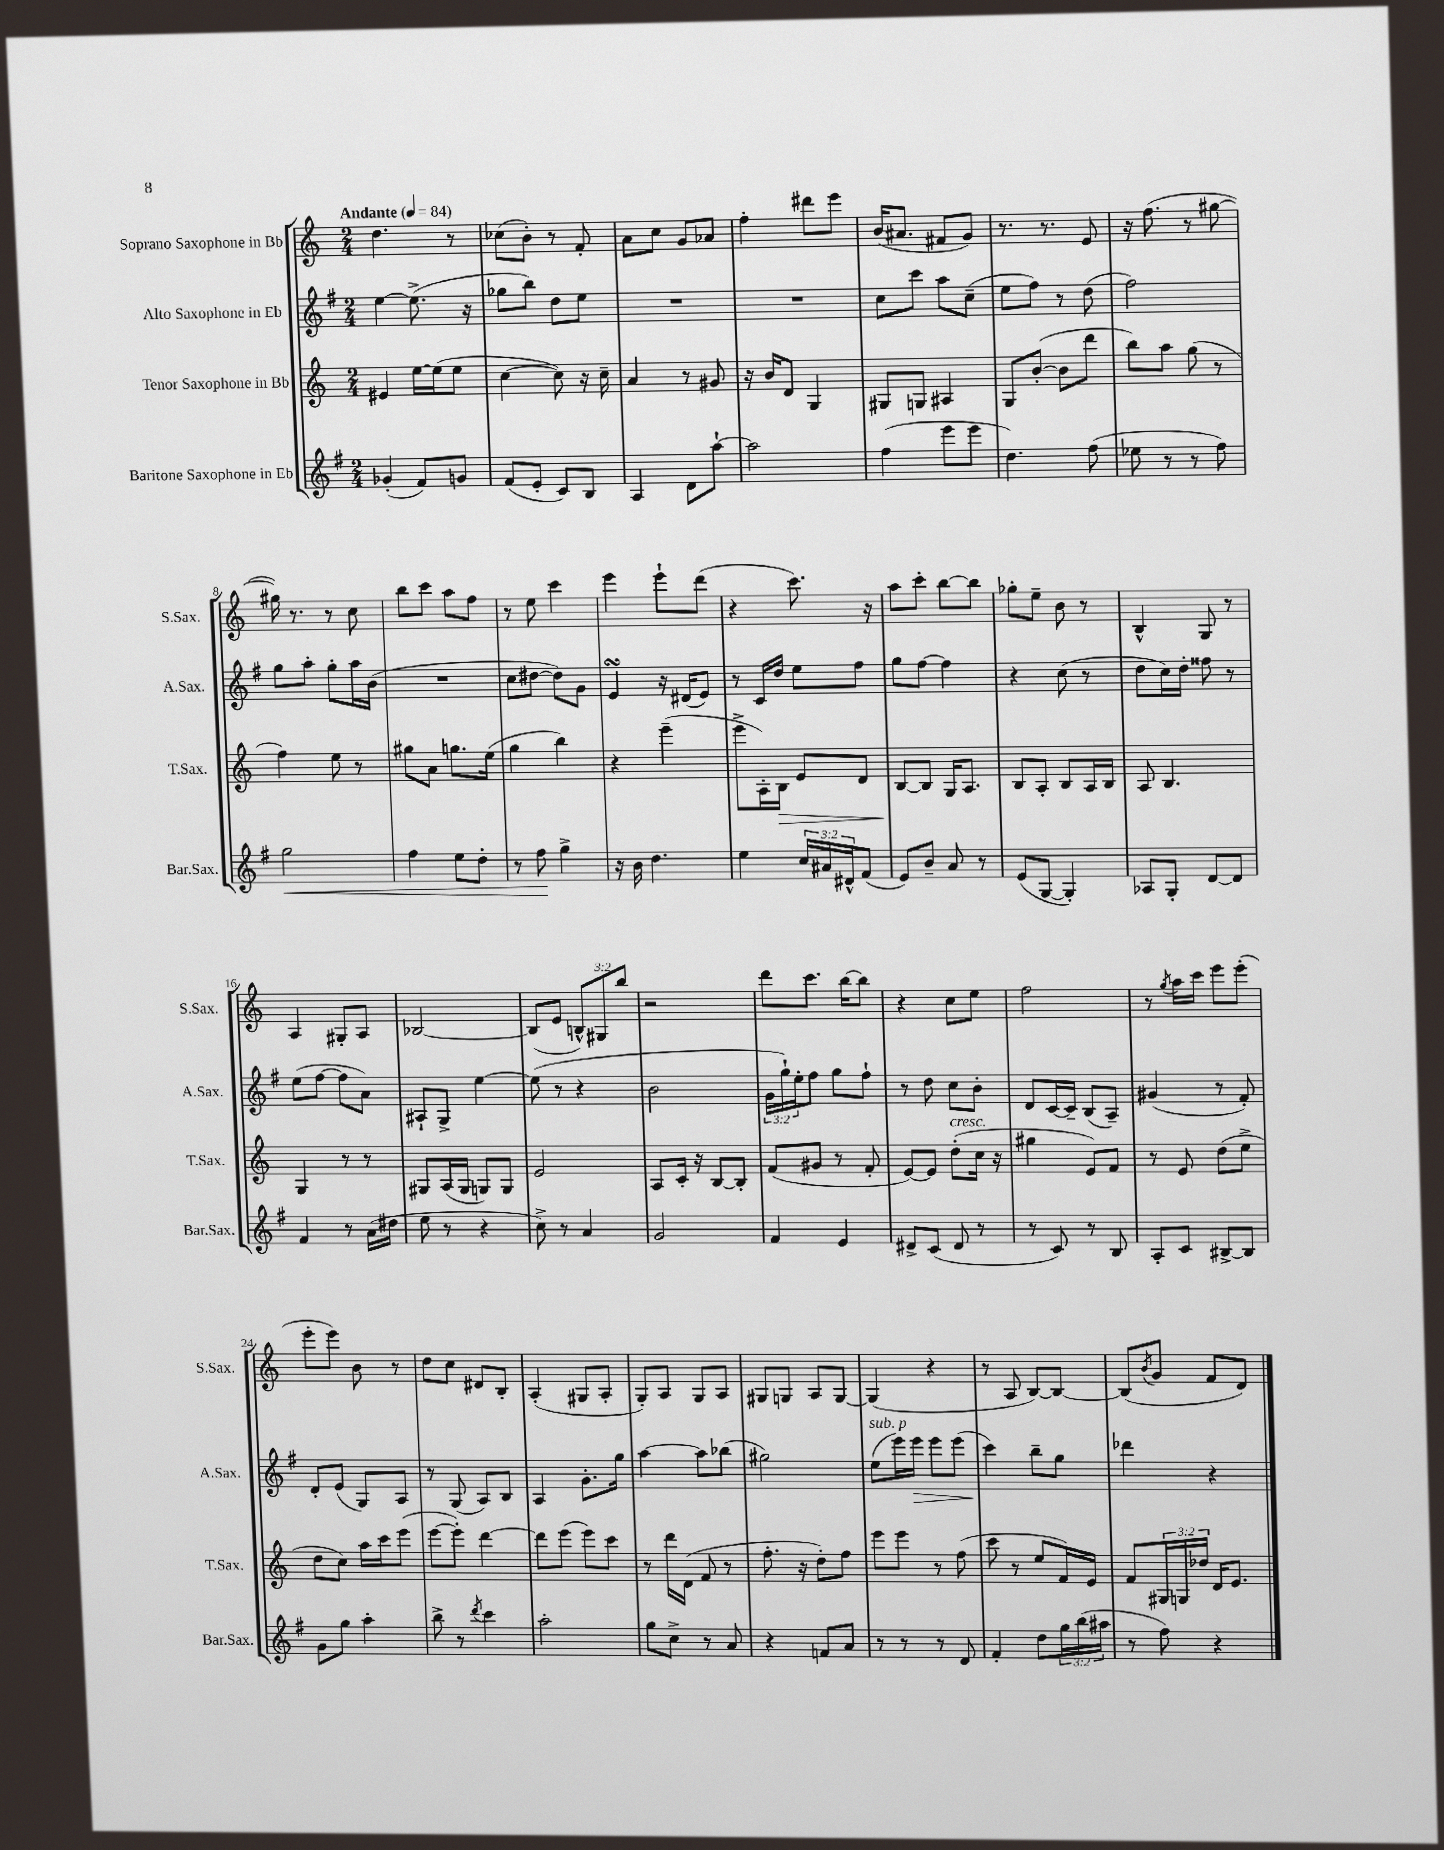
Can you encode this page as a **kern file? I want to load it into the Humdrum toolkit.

**kern	**kern	**kern	**kern
*staff4	*staff3	*staff2	*staff1
*clefG2	*clefG2	*clefG2	*clefG2
*k[f#]	*k[]	*k[f#]	*k[]
*M2/4	*M2/4	*M2/4	*M2/4
*MM84	*MM84	*MM84	*MM84
(4g-'	4e#	[4ee	4.dd
8f#)	[16ee	(8.ee^]	.
.	(16ee]	.	.
8g	8ee	.	8r
.	.	16r	.
=	=	=	=
(8f#	[4cc	8gg-	(8cc-
8e'	.	8bb)	8b')
8c)	8cc])	8dd	8r
8B	16r	8ee	8f'
.	16cc~	.	.
=	=	=	=
4A	4a	2r	8a
.	.	.	8cc
8d	8r	.	8g
[8aa`	8g#	.	8a-
=	=	=	=
2aa]	16r	2r	4ff'
.	16b	.	.
.	8d	.	.
.	4G	.	8ddd#
.	.	.	8eee
=	=	=	=
(4ff#	8G#	8cc	(16b
.	.	.	8.a#
.	8G	8ccc	.
8eee	4A#	8aa	8f#
8eee	.	(8cc~	8g)
=	=	=	=
4.dd)	8G	8ee	8.r
.	([8b'	8ff#)	.
.	.	.	8.r
.	8b]	8r	.
(8ff#	8ddd	(8dd	8e
=	=	=	=
8ee-	8bb)	2ff#)	16r
.	.	.	(8.ff
8r	8aa	.	.
8r	(8gg	.	8r
8ff#)	8r	.	[8gg#
=	=	=	=
2gg	4ff)	8gg	16gg#])
.	.	.	8.r
.	.	8aa'	.
.	8ee	8gg'	8r
.	8r	16aa	8cc
.	.	(16b	.
=	=	=	=
4ff#	8gg#	2r	8bb
.	8a	.	8ccc
8ee	8.gg	.	8aa
8dd'	.	.	8ff
.	(16ee	.	.
=	=	=	=
8r	4gg	8cc	8r
8ff#	.	[8dd#	8ee
4gg^	4bb)	8dd#])	4ccc
.	.	8g	.
=	=	=	=
16r	4r	4e	4eee
16b	.	.	.
4.dd	.	.	.
.	(4eee~	16r	8eee`
.	.	(16d#	.
.	.	8e)	(8ddd
=	=	=	=
4ee	8eee^	8r	4r
.	16A')	16c	.
.	16B	16dd	.
24cc	8e	8ee	8.ccc)
24a#	.	.	.
24d#^^	.	.	.
(8f#	8d	8ff#	.
.	.	.	16r
=	=	=	=
8e)	[8B	8gg	8aa
8b~	8B]	[8ff#	8ccc'
8a	16G	4ff#]	[8bb
.	8.A	.	.
8r	.	.	8bb]
=	=	=	=
(8e	8B	4r	8gg-'
[8G	8A'	.	8ee~
4G'])	8B	(8cc	8b
.	16A	8r	8r
.	16B	.	.
=	=	=	=
8A-	8A	8dd	4B^^
8G'	4.B	16cc)	.
.	.	16dd'	.
[8d	.	8ff##	8G
8d]	.	8r	8r
=	=	=	=
4f#	4G	(8ee	4A
.	.	[8ff#	.
8r	8r	8ff#]	8G#'
(16a	8r	8a)	8A
16dd#	.	.	.
=	=	=	=
8ee	8G#	8A#`	[2B-
8r	(16A	8G^	.
.	16G#	.	.
4r	8G)	[4ee	.
.	8G	.	.
=	=	=	=
8cc^)	2e	(8ee]	(8B-]
8r	.	8r	8e
4a	.	4r	12B^^)
.	.	.	12G#
.	.	.	12bb
=	=	=	=
2g	8A	2b	2r
.	16c'	.	.
.	16r	.	.
.	[8B	.	.
.	8B']	.	.
=	=	=	=
4f#	(8f	24g	8ddd
.	.	24gg`)	.
.	.	24ee'	.
.	8g#	8ff#	8.ccc
4e	8r	8gg	.
.	.	.	[16bb
.	8f'	8ff#`	8bb]
=	=	=	=
8d#^	[8e)	8r	4r
(8c	8e]	8dd	.
8d#	(8dd'	8cc	8cc
8r	16cc	8b'	8ee
.	16r	.	.
=	=	=	=
8r	4gg#	8d	2ff
8c)	.	[16c	.
.	.	16c~]	.
8r	8e)	(8B	.
8B	8f	8A~)	.
=	=	=	=
8A'	8r	(4g#	8r
.	.	.	8qgg
8c	8e	.	16aa
.	.	.	16ccc
[8B#^	(8dd	8r	8eee
8B#]	8ee^	8f#')	(8eee'
=	=	=	=
8g	8dd	8d'	8eee'
8gg	8cc)	(8e	8eee)
4aa'	16aa	8G)	8b
.	16ccc	.	.
.	(8eee	8A	8r
=	=	=	=
8bb^	[8eee	8r	8dd
8r	8eee'])	(8G	8cc
8qddd	.	.	.
4ccc	[4ddd	8A)	8d#
.	.	8B	8B'
=	=	=	=
2aa'	8ddd]	4A	(4A'
.	(8eee	.	.
.	8eee)	8.g'	8G#
.	8ccc	.	8A'
.	.	16gg	.
=	=	=	=
8gg	8r	[4aa	8G')
8cc^	16ddd	.	8A
.	(16d	.	.
8r	8f	8aa]	8G
8a	8r	(8bb-	8A
=	=	=	=
4r	8.ff'	2gg#)	8G#
.	.	.	8G
.	16r	.	.
8f	8dd')	.	8A
8a	8ff	.	[8G
=	=	=	=
8r	8eee	(8ee	(4G]
8r	8eee	16eee)	.
.	.	16eee	.
8r	8r	8eee	4r
8d	(8ff	(8eee	.
=	=	=	=
4f#'	8ccc	4ccc)	8r
.	8r	.	8A
8dd	8ee	8bb~	[8B)
24gg	16f)	8gg	8B_
(24bb	.	.	.
.	16e	.	.
24aa#	.	.	.
=	=	=	=
8r	8f	4ddd-	(8B]
.	.	.	8qb
8ff#)	24G#	.	8g
.	24G	.	.
.	24dd-	.	.
4r	16d	4r	8f
.	8.e	.	.
.	.	.	8d)
==	==	==	==
*-	*-	*-	*-
